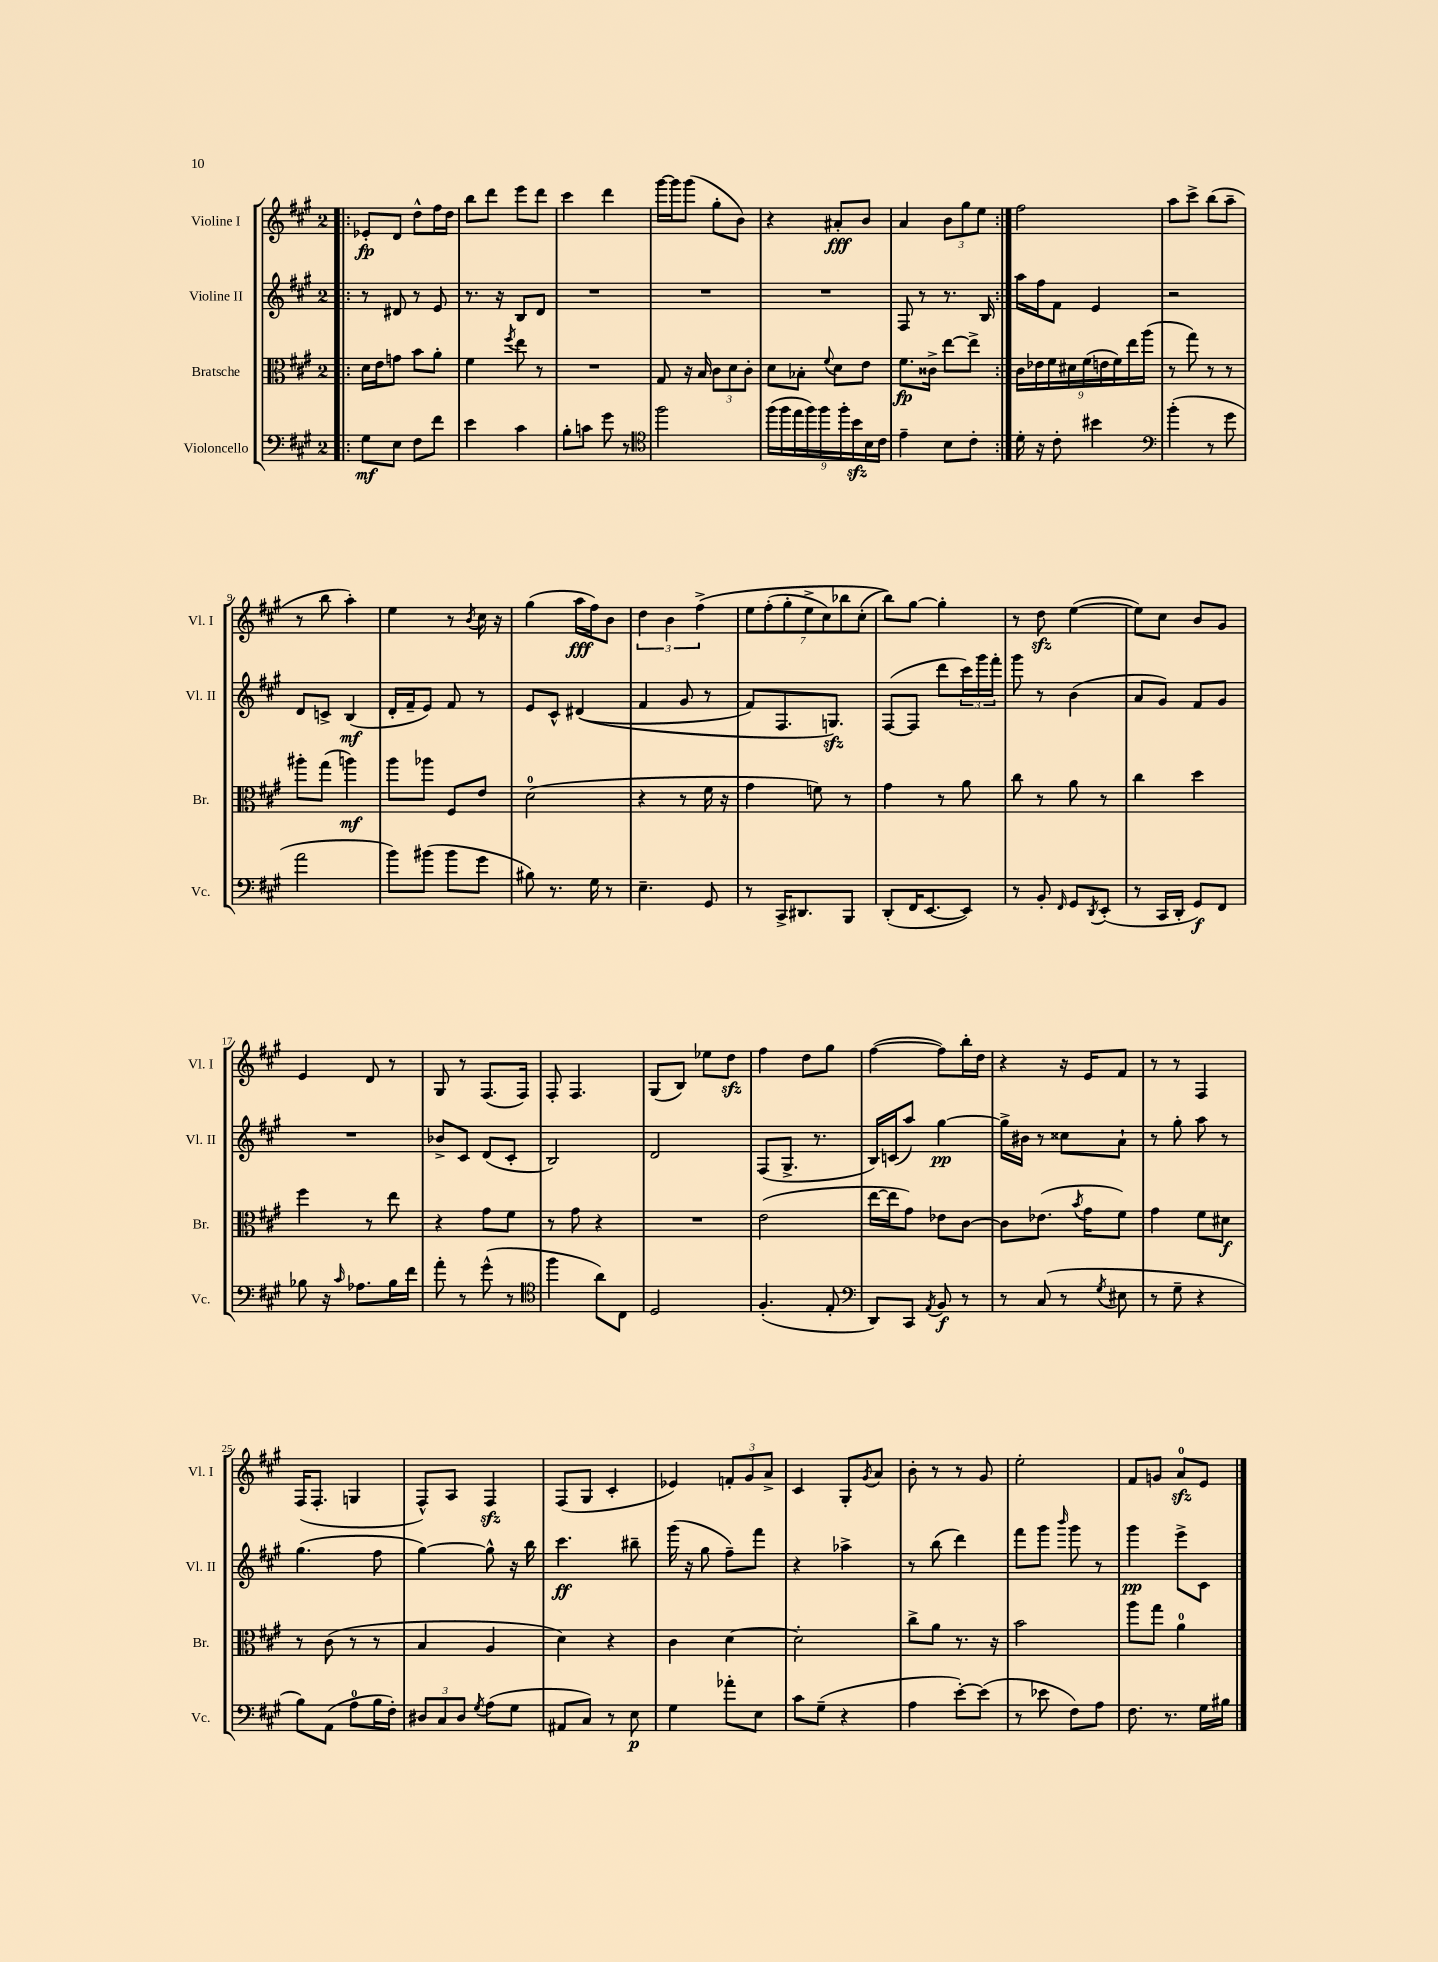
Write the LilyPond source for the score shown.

<<
\new StaffGroup <<
\new Staff = "s0" \with { instrumentName = "Violine I" shortInstrumentName = "Vl. I" } {
    \clef treble \key a \major \once \override Staff.TimeSignature.style = #'single-digit \time 2/4
    \repeat volta 2 { \bar ".|:" ees'8-.\fp d'8 d''8-^ fis''16 d''16 |
    b''8 d'''8 e'''8 d'''8 |
    cis'''4 d'''4 |
    gis'''16~ gis'''16 gis'''8( gis''8-. b'8) |
    r4 ais'8-.\fff b'8 |
    a'4 \tuplet 3/2 { b'8 gis''8 e''8 } | }
    fis''2 |
    a''8 cis'''8-> b''8( a''8-- |
    r8 b''8 a''4-.) |
    e''4 r8 \acciaccatura { b'8 } cis''16 r16 |
    gis''4( a''16\fff fis''16) b'8 |
    \tuplet 3/2 { d''4 b'4 fis''4->\( } |
    \tuplet 7/4 { e''8 fis''8-.( gis''8-. e''8-> cis''8) bes''8 cis''8-.( } |
    b''8)\) gis''8~ gis''4-. |
    r8 d''8\sfz e''4~( |
    e''8) cis''8 b'8 gis'8 |
    e'4 d'8 r8 |
    gis8 r8 fis8.( fis16) |
    fis8-. fis4. |
    gis8( b8) ees''8 d''8\sfz |
    fis''4 d''8 gis''8 |
    fis''4~( fis''8) b''16-. d''16 |
    r4 r16 e'16 fis'8 |
    r8 r8 fis4 |
    fis16( fis8.-. g4 |
    fis8-^) a8 fis4\sfz |
    fis8( gis8 cis'4-. |
    ees'4) \tuplet 3/2 { f'8-. gis'8 a'8-> } |
    cis'4 gis8-. \acciaccatura { gis'8 } a'8 |
    b'8-. r8 r8 gis'8 |
    e''2-. |
    fis'8 g'8 a'8-0\sfz e'8 \bar "|." |
}
\new Staff = "s1" \with { instrumentName = "Violine II" shortInstrumentName = "Vl. II" } {
    \clef treble \key a \major \once \override Staff.TimeSignature.style = #'single-digit \time 2/4
    \repeat volta 2 { \bar ".|:" r8 dis'8 r8 e'8 |
    r8. r16 b8 d'8 |
    R2 |
    R2 |
    R2 |
    fis8 r8 r8. b16 | }
    a''16 fis''16 fis'8 e'4 |
    r2 |
    d'8 c'8-> b4\mf( |
    d'16-. fis'16-- e'8) fis'8 r8 |
    e'8 cis'8-^ dis'4(\( |
    fis'4 gis'8 r8 |
    fis'8) fis8. g8.\sfz\) |
    fis8~( fis8 d'''8 \tuplet 3/2 { cis'''16) gis'''16 fis'''16-. } |
    gis'''8 r8 b'4( |
    a'8 gis'8) fis'8 gis'8 |
    R2 |
    bes'8-> cis'8 d'8( cis'8-. |
    b2) |
    d'2 |
    fis8( gis8.-> r8. |
    b16) c'16( a''8) gis''4~\pp |
    gis''16-> bis'16 r8 cisis''8 a'8-! |
    r8 gis''8-. a''8 r8 |
    gis''4.( fis''8 |
    gis''4~) gis''8-^ r16 b''16 |
    cis'''4.\ff bis''8-- |
    gis'''16( r16 gis''8 fis''8--) fis'''8 |
    r4 aes''4-> |
    r8 b''8( d'''4) |
    fis'''8 gis'''8 \grace { b'''16 } gis'''8 r8 |
    gis'''4\pp e'''8-> cis'8 \bar "|." |
}
\new Staff = "s2" \with { instrumentName = "Bratsche" shortInstrumentName = "Br." } {
    \clef alto \key a \major \once \override Staff.TimeSignature.style = #'single-digit \time 2/4
    \repeat volta 2 { \bar ".|:" d'16 e'16 g'8 b'8 a'8-. |
    fis'4 \acciaccatura { fis''8 } e''8 r8 |
    R2 |
    gis8 r16 b16 \tuplet 3/2 { cis'8 d'8 cis'8-. } |
    d'8 bes8-. \appoggiatura { fis'8 } d'8 e'8 |
    fis'8.\fp cisis'16-> e''8~ e''8-> | }
    \tuplet 9/8 { cis'16 ees'16 fis'16 dis'16 fis'16( e'16 fis'16) e''16 a''16( } |
    r8 gis''8) r8 r8 |
    ais''8-. gis''8( a''4\mf) |
    a''8 aes''8 fis8 e'8 |
    d'2-0( |
    r4 r8 fis'16 r16 |
    gis'4 f'8) r8 |
    gis'4 r8 a'8 |
    cis''8 r8 a'8 r8 |
    cis''4 d''4 |
    fis''4 r8 e''8 |
    r4 gis'8 fis'8 |
    r8 gis'8 r4 |
    R2 |
    e'2( |
    e''16~ e''16 gis'8) ees'8 cis'8~ |
    cis'8 ees'8.( \acciaccatura { b'8 } gis'16 fis'8) |
    gis'4 fis'8 dis'8\f |
    r8 cis'8( r8 r8 |
    b4 a4 |
    d'4) r4 |
    cis'4 d'4~ |
    d'2-. |
    cis''8-> a'8 r8. r16 |
    b'2 |
    a''8 gis''8 a'4-0 \bar "|." |
}
\new Staff = "s3" \with { instrumentName = "Violoncello" shortInstrumentName = "Vc." } {
    \clef bass \key a \major \once \override Staff.TimeSignature.style = #'single-digit \time 2/4
    \repeat volta 2 { \bar ".|:" gis8\mf e8 fis8 fis'8 |
    e'4 cis'4 |
    b8-. c'8 gis'8 r8 |
    \clef tenor fis''2 |
    \tuplet 9/8 { fis''16( fis''16 e''16 fis''16) fis''16 fis''16-. b'16\sfz b16 cis'16 } |
    e'4-- b8 cis'8-. | }
    d'16-. r16 cis'8-. bis'4 |
    \clef bass b'4-.( r8 gis'8 |
    a'2 |
    b'8) bis'8( bis'8 gis'8 |
    bis8) r8. gis16 r8 |
    e4.-- gis,8 |
    r8 cis,16-> dis,8. b,,8 |
    d,8-.( fis,16 e,8.~ e,8) |
    r8 b,8-. \grace { fis,16 } gis,8 \acciaccatura { d,8 } e,8-.( |
    r8 cis,16 d,16-. gis,8\f) fis,8 |
    bes8 r16 \grace { cis'16 } aes8. bes16 fis'16 |
    a'8-. r8 gis'8-^( r8 |
    \clef tenor fis''4 a'8) cis8 |
    d2 |
    fis4.-.( e8-. |
    \clef bass d,8) cis,8 \acciaccatura { a,8 } b,8\f r8 |
    r8 cis8( r8 \acciaccatura { gis8 } eis8 |
    r8 gis8-- r4 |
    b8) a,8( a8-0 b16 fis16-.) |
    \tuplet 3/2 { dis8 cis8 dis8 } \acciaccatura { gis8 } a8( gis8 |
    ais,8 cis8) r8 e8\p |
    gis4 aes'8-. e8 |
    cis'8 gis8--( r4 |
    a4 e'8~-.) e'8( |
    r8 ees'8 fis8) a8 |
    fis8. r8. gis16 bis16 \bar "|." |
}
>>
>>
